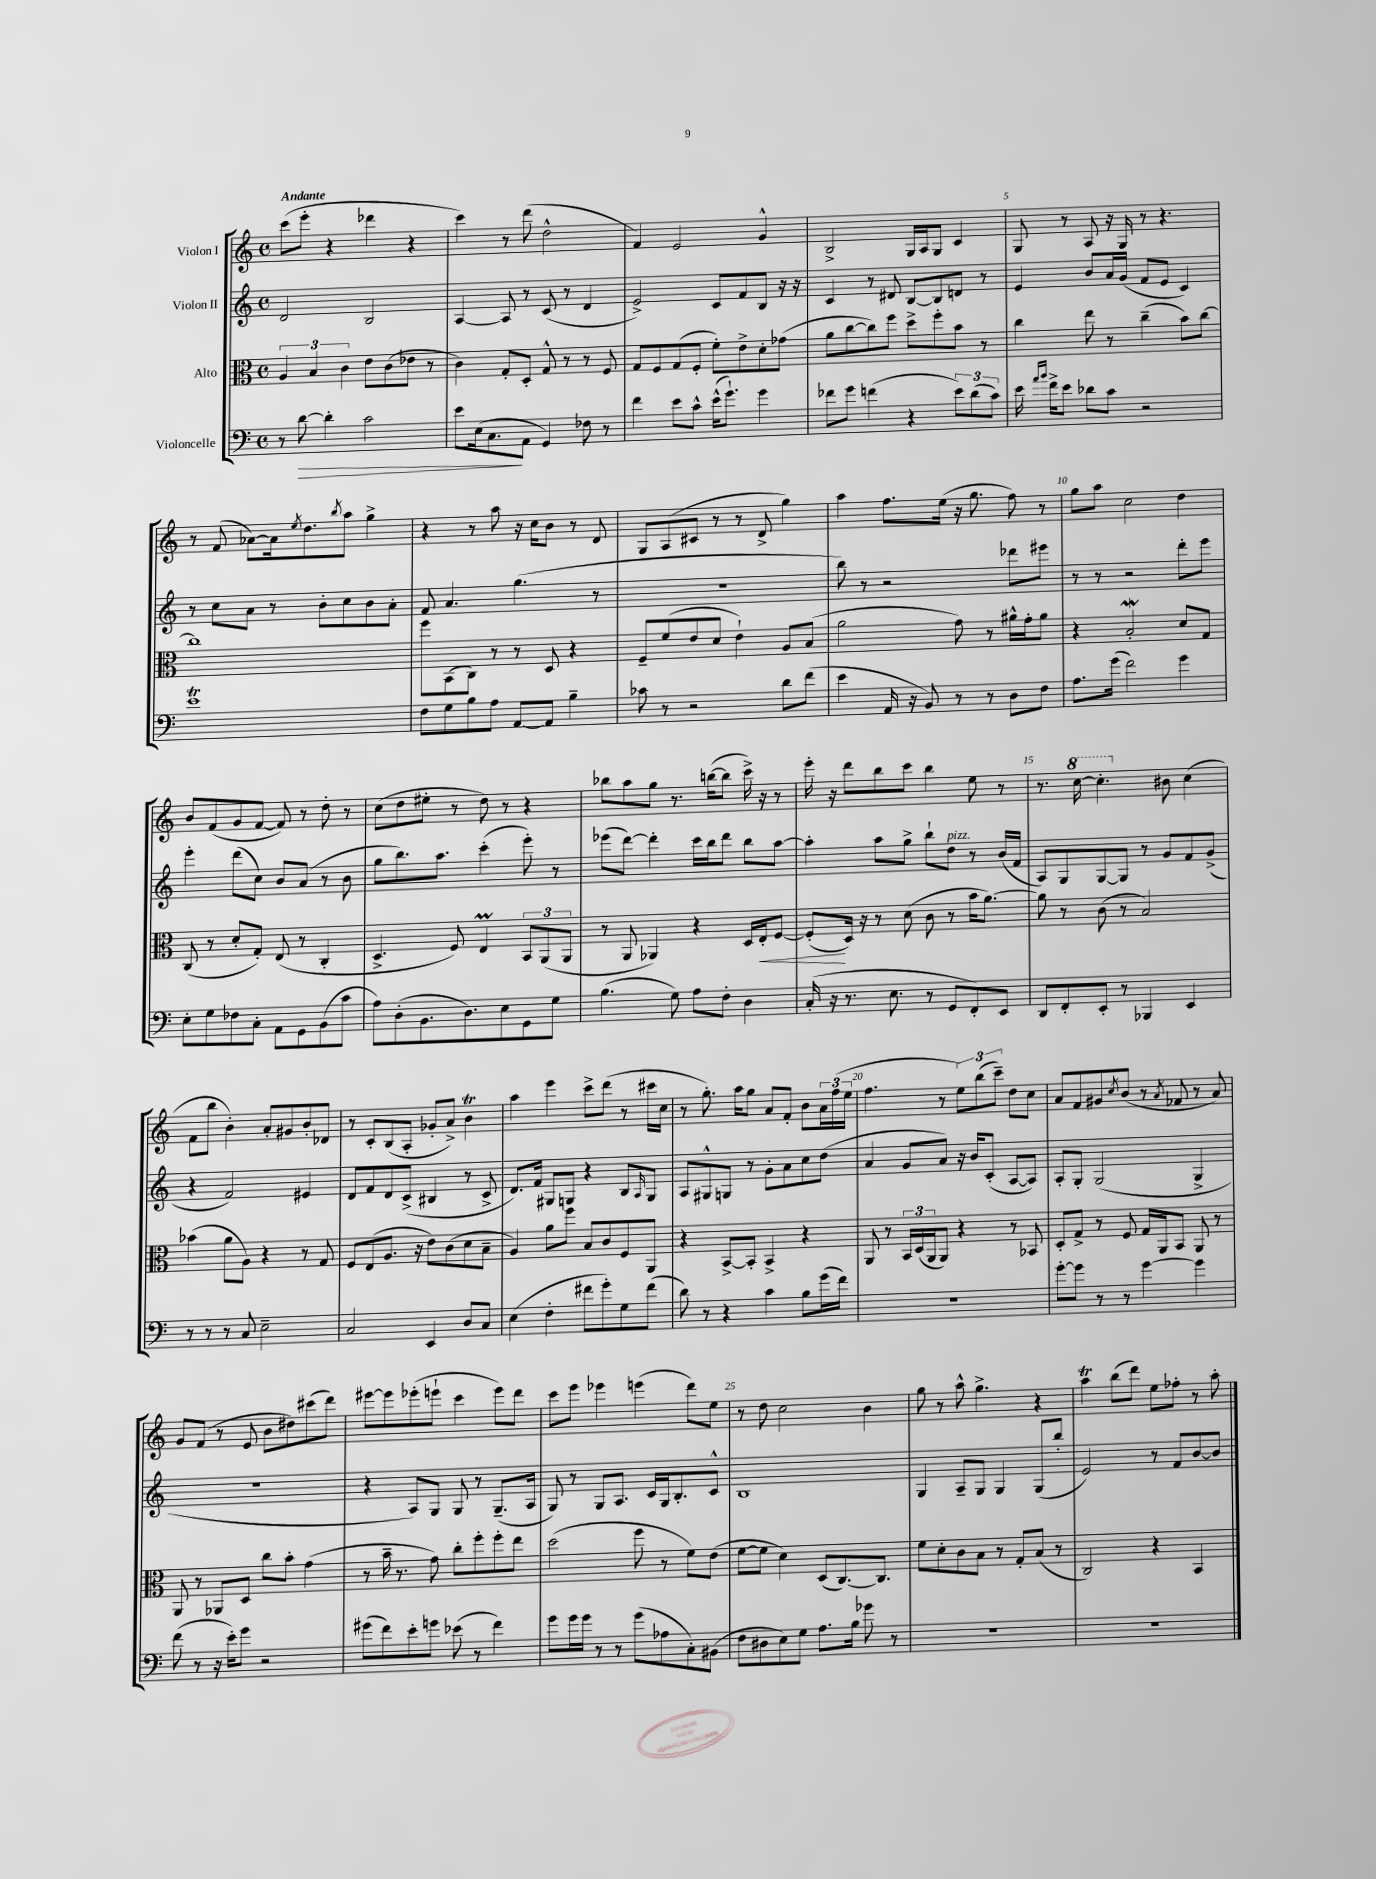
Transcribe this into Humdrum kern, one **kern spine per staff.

**kern	**kern	**kern	**kern
*staff4	*staff3	*staff2	*staff1
*clefF4	*clefC3	*clefG2	*clefG2
*k[]	*k[]	*k[]	*k[]
*M4/4	*M4/4	*M4/4	*M4/4
*met(c)	*met(c)	*met(c)	*met(c)
8r	6A/	2d/	(8ccc\L
[8d\	.	.	8eee'\J
.	6B/	.	.
4d'\]	.	.	4r
.	6c\	.	.
2c\	8e\L	2B/	4ddd-\
.	(8c\	.	.
.	8e-\J	.	4r
.	8r	.	.
=	=	=	=
8e\L	4c\)	[4A/	4ccc\)
(16E\k	.	.	.
8.C\	.	.	.
.	8G'/L	8A/]	8r
8AA\J	8D'/J	8r	(8ddd\
4GG/)	8G^^/	(8c/	2dd^^\
.	8r	8r	.
8F-\	8r	4d/	.
8r	8F/	.	.
=	=	=	=
4f\	8G/L	2e^/)	4f/)
.	8F/	.	.
8e\L	(8G/	.	2e/
8c^^\J	8F'/J	.	.
(16e^^\LK	8f'\L)	8c/L	.
8.g`\J)	.	.	.
.	8e^\	8f/	.
4g\	8d'\	8B/J	4g^^/
.	(8g-\J	16r	.
.	.	16r	.
=	=	=	=
8f-\L	8a\L	4c/	2B^/
8g\J	[8cc\	.	.
(4f\	8cc\])	8r	.
.	8ff\J	8d#/	.
4r	8dd^\L	[8B/L	16G/LL
.	.	.	16A/J
.	8ff'\	8B/]	8G/J
12e\L)	8b\J	8d/J	4c/
(12d\	.	.	.
.	8r	8r	.
12c\J)	.	.	.
=	=	=	=
16e\	4cc\	4e/	8G/
16qqa/LL	.	.	.
16qqb/JJ	.	.	.
16f^\LK	.	.	.
8e\J	.	.	8r
8d-\L	8ee\	8b/L	8A/
8c\J	8r	16a/L	16r
.	.	(16g/JJ	16G/
2r	(4cc~\	8f/L	8r
.	.	8e/J	4.r
.	8b\L)	4c/)	.
.	[8cc\J	.	.
=	=	=	=
1e	1cc]	8r	8r
.	.	8cc\L	(8f/
.	.	8a\J	[8a-\L)
.	.	8r	16a-\]k
.	.	.	8qee/
.	.	.	8.dd\
.	.	8b'\L	.
.	.	.	8qbb/
.	.	8cc\	8aa\J
.	.	8b\	4gg^\
.	.	8a'\J	.
=	=	=	=
8F\L	8ff\L	8f/	4r
8G\	(8BB\	4.a/	.
8B\	8C\J)	.	8r
8A\J	8r	.	8aa\
[8AA/L	8r	(4.gg\	16r
.	.	.	16cc\LK
8AA/]J	8D/	.	8b\J
4B~\	4r	.	8r
.	.	8r	8d/
=	=	=	=
8c-\	8F~/L	1r	8G/L
8r	(8f/	.	(8A/
2r	8e/	.	8c#/J
.	8d/J	.	8r
.	4e`\)	.	8r
.	.	.	8d^/
8d\L	8A/L	.	4gg\)
(8f\J	(8B/J	.	.
=	=	=	=
4e\	2a\	8bb\)	4aa\
.	.	8r	.
16AA/	.	2r	8.ff\L
16r	.	.	.
8BB/)	.	.	.
.	.	.	(16ee\Jk
8r	8g\)	.	16r
.	.	.	8.gg\
8r	8r	.	.
8D\L	16a#^^\LL	8ddd-\L	8ff\)
.	16g'\J	.	.
8F\J	8a#\J	8eee#\J	8r
=	=	=	=
8.A\L	4r	8r	8gg\L
.	.	8r	8aa\J
(16g\Jk	.	.	.
2f\)	2B'/	2r	2cc\
4g\	8d/L	8ddd'\L	4dd\
.	8G/J	8eee\J	.
=	=	=	=
8E'\L	(8C/	4eee'\	8b/L
8G\	8r	.	(8f/
8F-\	8d'/L	(8ddd\L	8g/
8C'\J	8G'/J)	8cc\J)	[8f/J
8AA\L	(8E/	8b/L	8f/])
8GG\	8r	(8a/J	8r
(8BB\	4C'/	8r	8dd'\
8c\J	.	8b\	8r
=	=	=	=
8A\L)	4.D^/	8gg\L	(8cc\L
(8D'\	.	8.bb\)	8dd\
8.BB\	.	.	8ee#'\J
.	.	8.aa\J	.
.	8F/)	.	8r
8.D\)	.	.	.
.	4E/	(4ccc'\	8dd\)
8E\	.	.	8r
8GG\	12BB/L	8eee'\)	4r
.	(12AA/	.	.
8G\J	.	8r	.
.	12AA/J	.	.
=	=	=	=
(4.B\	8r	(8eee-\L	8bb-\L
.	8AA/	[8ddd\J)	8aa\
.	4AA-/)	4ddd'\]	8gg\J
8G\)	.	.	8.r
8A\L	4r	16ccc\LL	.
.	.	16bb\J	([16bb\LK
8F'\J	.	8ddd\J	8bb\]J
4D\	16D/LL	8bb\L	16ccc^\)
.	16E'/J	.	16r
.	[8F/J	[8aa\J	8r
=	=	=	=
(16C'/	(8F'/]L	4aa'\]	16eee'\
16r	.	.	16r
8.r	16D/Jk)	.	8ddd\L
.	16r	.	.
.	8r	8aa\L	8bb\
8.E\	.	.	.
.	(8d\	8gg^\J	8ccc\J
8r	8c\	8bb`\L	4bb\
8GG/L	8r	8dd\J	.
8FF'/)	16b\LK	8r	8ee\
.	[8.a\J)	.	.
8EE/J	.	(16b/LL	8r
.	.	16f/JJ	.
=	=	=	=
8DD/L	8a\]	8A/L)	8.r
8FF'/	8r	8G/	.
.	.	.	[16ccc\
8EE'/J	(8c\	[8G/	4.ccc'\]
8r	8r	8G/]J	.
4BBB-/	2B/)	8r	.
.	.	8g/L	8b#\
4EE/	.	8f/	(4cc\
.	.	(8g^/J	.
=	=	=	=
8r	(4b-\	4r	8f\L
8r	.	.	8bb\J
8r	8a\L	2f/)	4b'\)
8C/	8A\J)	.	.
2E~\	4r	.	8a'/L
.	.	.	8g#/
.	8r	4e#/	8b'/
.	8G/	.	8d-/J
=	=	=	=
2C/	8F/L	8d/L	8r
.	(8E/	8f/	8c'/L
.	8.A/J	8d/	(8B/
.	.	(8c^/J	8A'/J
.	16r	.	.
4EE/	8e\L)	4B#/	8g-'/L
.	(8c\	.	8a^/J)
8D/L	8d\	8r	4b\
8C/J	8B~\J	8c^/	.
=	=	=	=
(4E\	4A/)	8.d/L)	4aa\
.	.	16f/Jk	.
4F'\	8a\L	8G#/L	4eee\
.	8ff\J	8G/J	.
8f#\L	8B/L	4r	8ccc^\L
8g'\)	8c/	.	(8ddd\J
8G\	8F/	8B/L	8r
.	.	16qqA/	.
(8f#\J	8AA/J	8G/J	16ccc#\LL
.	.	.	16cc\JJ
=	=	=	=
8d\)	4r	8A/L	8r
8r	.	8G#^^/	8.gg'\)
4r	[8BB^/L	8G/J	.
.	.	.	16aa\LK
.	8BB'/]J	8r	8gg\J
4c\	4BB^/	8g'\L	8a/L
.	.	8a\	8f'/J
8B\L	4r	8cc\	8b\L
(16g\L	.	(8dd\J	24a\L
.	.	.	(24ff\
16f\JJ)	.	.	.
.	.	.	24ee\JJ
=	=	=	=
1r	8AA/	4a/	4.ff\
.	8r	.	.
.	24BB/LL	8g/L	.
.	(24D/	.	.
.	24AA/J	.	.
.	8AA/J)	8a/J)	8r
.	4r	16r	12ee\L)
.	.	16b/LK	.
.	.	.	(12bb\
.	.	(8c'/J	.
.	.	.	12ccc~\J)
.	8r	[8A/L	8dd\L
.	8BB-/	8A/]J)	8cc\J
=	=	=	=
[8g'\L	8D'/L	8A'/L	8a/L
8g\]J	8G^/J	8G'/J	8f/
8r	8r	(2G/	8g#/
.	.	.	8qcc/
8r	8F/	.	(8b/J
[4g\	16G/LL	.	8r
.	16AA/J	.	.
.	.	.	8qa/
.	8BB/J	.	8f-/
4g\]	8AA/	4G^/	8r
.	8r	.	8a/)
=	=	=	=
(8f\	8AA/	1r	8g/L
8r	8r	.	(8f/J
16r	8AA-/L	.	8r
16e'\LK)	.	.	.
8g\J	8D/J	.	8e/
2r	8cc\L	.	8b\L
.	8b'\J	.	8dd#\)
.	(4g\	.	(8ccc#\
.	.	.	8ddd\J)
=	=	=	=
(8g#\L	8r	4r	[8eee#\L
8f\)	16b~\	.	8eee#\]
.	8.r	.	.
8e'\	.	8A/L)	(8eee-'\
8g\J	8g\)	8G/J	8eee`\J
(8e-\	8cc'\L	8G/	4ccc\
8r	8ff'\	8r	.
4f\)	8ff'\	(8.G~/L	8eee\L)
.	8ee\J	.	8ddd\J
.	.	16A/Jk	.
=	=	=	=
8g\L	(2dd\	8G/)	8ccc\L
16g\L	.	8r	8eee\J
16g\JJ	.	.	.
8r	.	8G/L	4eee-\
8r	.	8.A/J	.
(8g\L	8ff\	.	(4eee\
.	.	16c/LL	.
8A-\	8r	16G/J	.
.	.	8.B'/	.
8C'\)	8f\L)	.	8ddd\L)
(8BB#\J	(8e\J	8c^^/J	8ee\J
=	=	=	=
8F\L	[8f\L	1B	8r
8D#\	8f\]J	.	8dd\
8E\)	4d\)	.	2cc\
8G\J	.	.	.
8.A\L	(8D/L	.	.
.	[8.C/)	.	.
16B\Jk	.	.	.
8g-\	.	.	4b\
.	8.C/]J	.	.
8r	.	.	.
=	=	=	=
1r	8f\L	4G/	8gg\
.	8d'\	.	8r
.	8c\	8A~/L	8aa^^\
.	8B\J	8G/J	4.gg^\
.	8r	4G/	.
.	8G'/L	.	.
.	(8B/J	(8G/L	4r
.	8r	8bb'/J	.
=	=	=	=
1r	2C/)	2e/)	4aa\
.	.	.	(8bb\L
.	.	.	8ddd\J)
.	4r	8r	8ee\L
.	.	8f/L	8ff-'\J
.	4BB/	[8b/	8r
.	.	8b/]J	8aa'\
==	==	==	==
*-	*-	*-	*-
